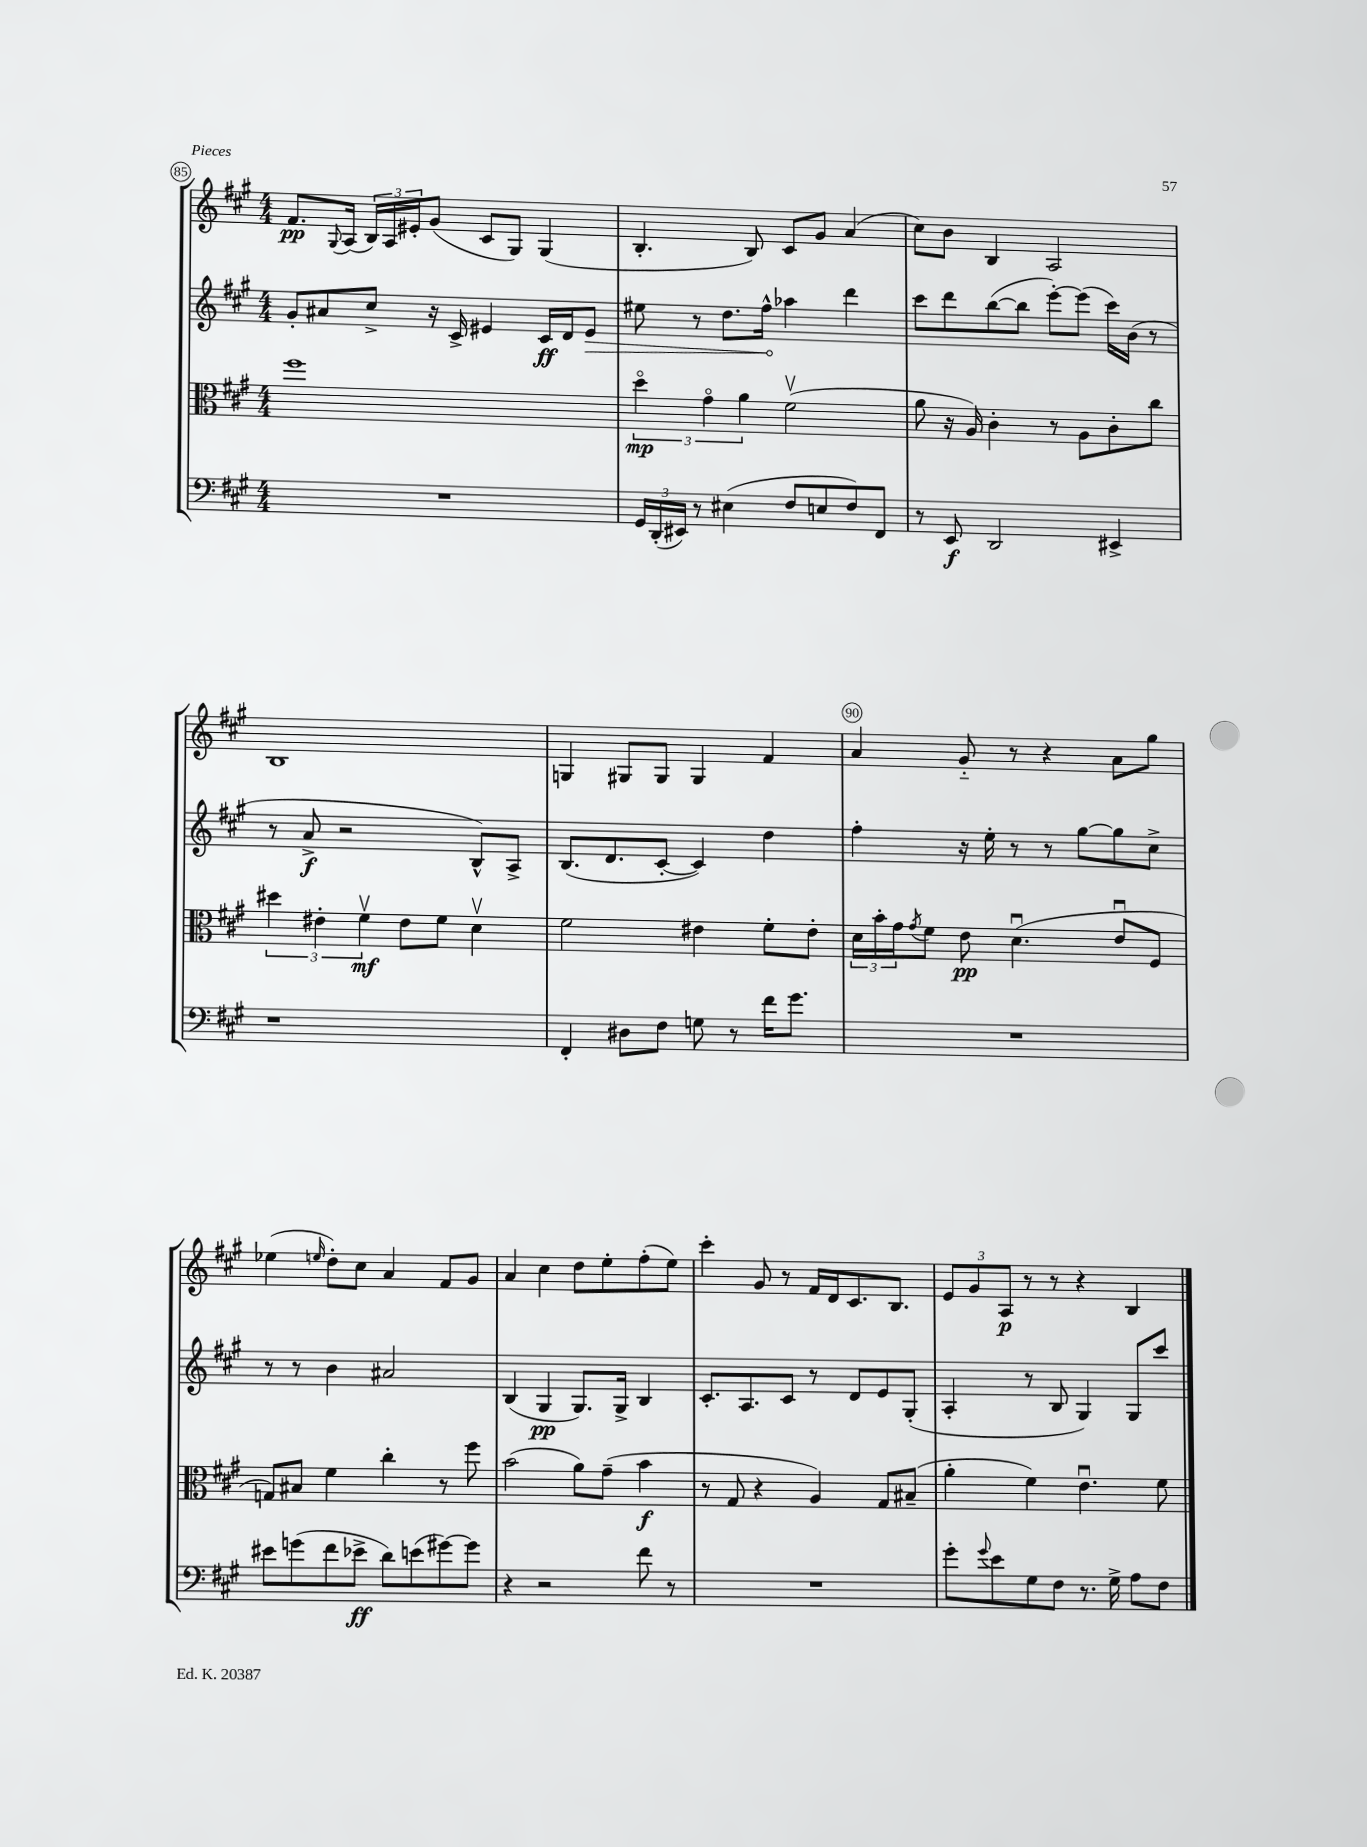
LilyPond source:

<<
\new StaffGroup <<
\new Staff = "s0" {
    \clef treble \key a \major \numericTimeSignature \time 4/4
    fis'8.\pp \appoggiatura { gis8 } a16( \tuplet 3/2 { b16) a16 eis'16-. } gis'8( cis'8 gis8) gis4( |
    b4.-. b8) cis'8 gis'8 a'4( |
    cis''8) b'8 b4 a2 |
    b1 |
    g4 gis8 gis8 gis4 fis'4 |
    a'4 gis'8-_ r8 r4 a'8 gis''8 |
    ees''4( \grace { e''16 } d''8-.) cis''8 a'4 fis'8 gis'8 |
    a'4 cis''4 d''8 e''8-. fis''8-.( e''8) |
    cis'''4-. gis'8 r8 fis'16 d'16 cis'8. b8. |
    \tuplet 3/2 { e'8 gis'8 a8\p } r8 r8 r4 b4 \bar "|." |
}
\new Staff = "s1" {
    \clef treble \key a \major \numericTimeSignature \time 4/4
    gis'8-. ais'8 cis''8-> r16 cis'16-> eis'4 cis'16\ff d'16 \once \override Hairpin.circled-tip = ##t eis'8\> |
    eis''8 r8 d''8. fis''16-^\! aes''4 d'''4 |
    cis'''8 d'''8 b''8~( b''8 e'''8~-.) e'''8( cis'''16) b'16( r8 |
    r8 a'8->\f r2 b8-^) a8-> |
    b8.( d'8. cis'8~-. cis'4) d''4 |
    fis''4-. r16 e''16-. r8 r8 gis''8~ gis''8 cis''8-> |
    r8 r8 b'4 ais'2 |
    b4( gis4\pp gis8.) gis16-> b4 |
    cis'8.-. a8. cis'8 r8 d'8 e'8 gis8-.( |
    a4-. r8 b8 gis4) gis8 cis'''8 \bar "|." |
}
\new Staff = "s2" {
    \clef alto \key a \major \numericTimeSignature \time 4/4
    fis''1 |
    \tuplet 3/2 { d''4\flageolet\mp gis'4\flageolet a'4 } fis'2\upbow( |
    a'8 r16 a16) cis'4-. r8 a8 cis'8-. cis''8 |
    \tuplet 3/2 { dis''4 eis'4-. fis'4\upbow\mf } eis'8 fis'8 d'4\upbow |
    fis'2 eis'4 fis'8-. eis'8-. |
    \tuplet 3/2 { d'16 b'16-. gis'16 } \acciaccatura { gis'8 } fis'8 e'8\pp d'4.\downbow( e'8\downbow fis8 |
    g8) bis8 fis'4 cis''4-. r8 fis''8 |
    b'2( a'8) gis'8--( b'4\f |
    r8 gis8 r4 a4) gis8 bis8--( |
    a'4-. fis'4) e'4.\downbow fis'8 \bar "|." |
}
\new Staff = "s3" {
    \clef bass \key a \major \numericTimeSignature \time 4/4
    R1 |
    \tuplet 3/2 { gis,16 d,16-.( eis,16) } r8 eis4( fis8 e8 fis8) fis,8 |
    r8 e,8\f d,2 eis,4-> |
    r1 |
    fis,4-. dis8 fis8 g8 r8 fis'16 gis'8. |
    R1 |
    eis'8 g'8( fis'8 ees'8->\ff d'8) e'8( gis'8~) gis'8 |
    r4 r2 fis'8 r8 |
    R1 |
    gis'8-. \appoggiatura { gis'8 } e'8 gis8 fis8 r8. gis16-> a8 fis8 \bar "|." |
}
>>
>>
\layout { \context { \Score currentBarNumber = #85 \override BarNumber.break-visibility = ##(#f #t #t) barNumberVisibility = #(every-nth-bar-number-visible 5) \override BarNumber.stencil = #(make-stencil-circler 0.1 0.3 ly:text-interface::print) } }
